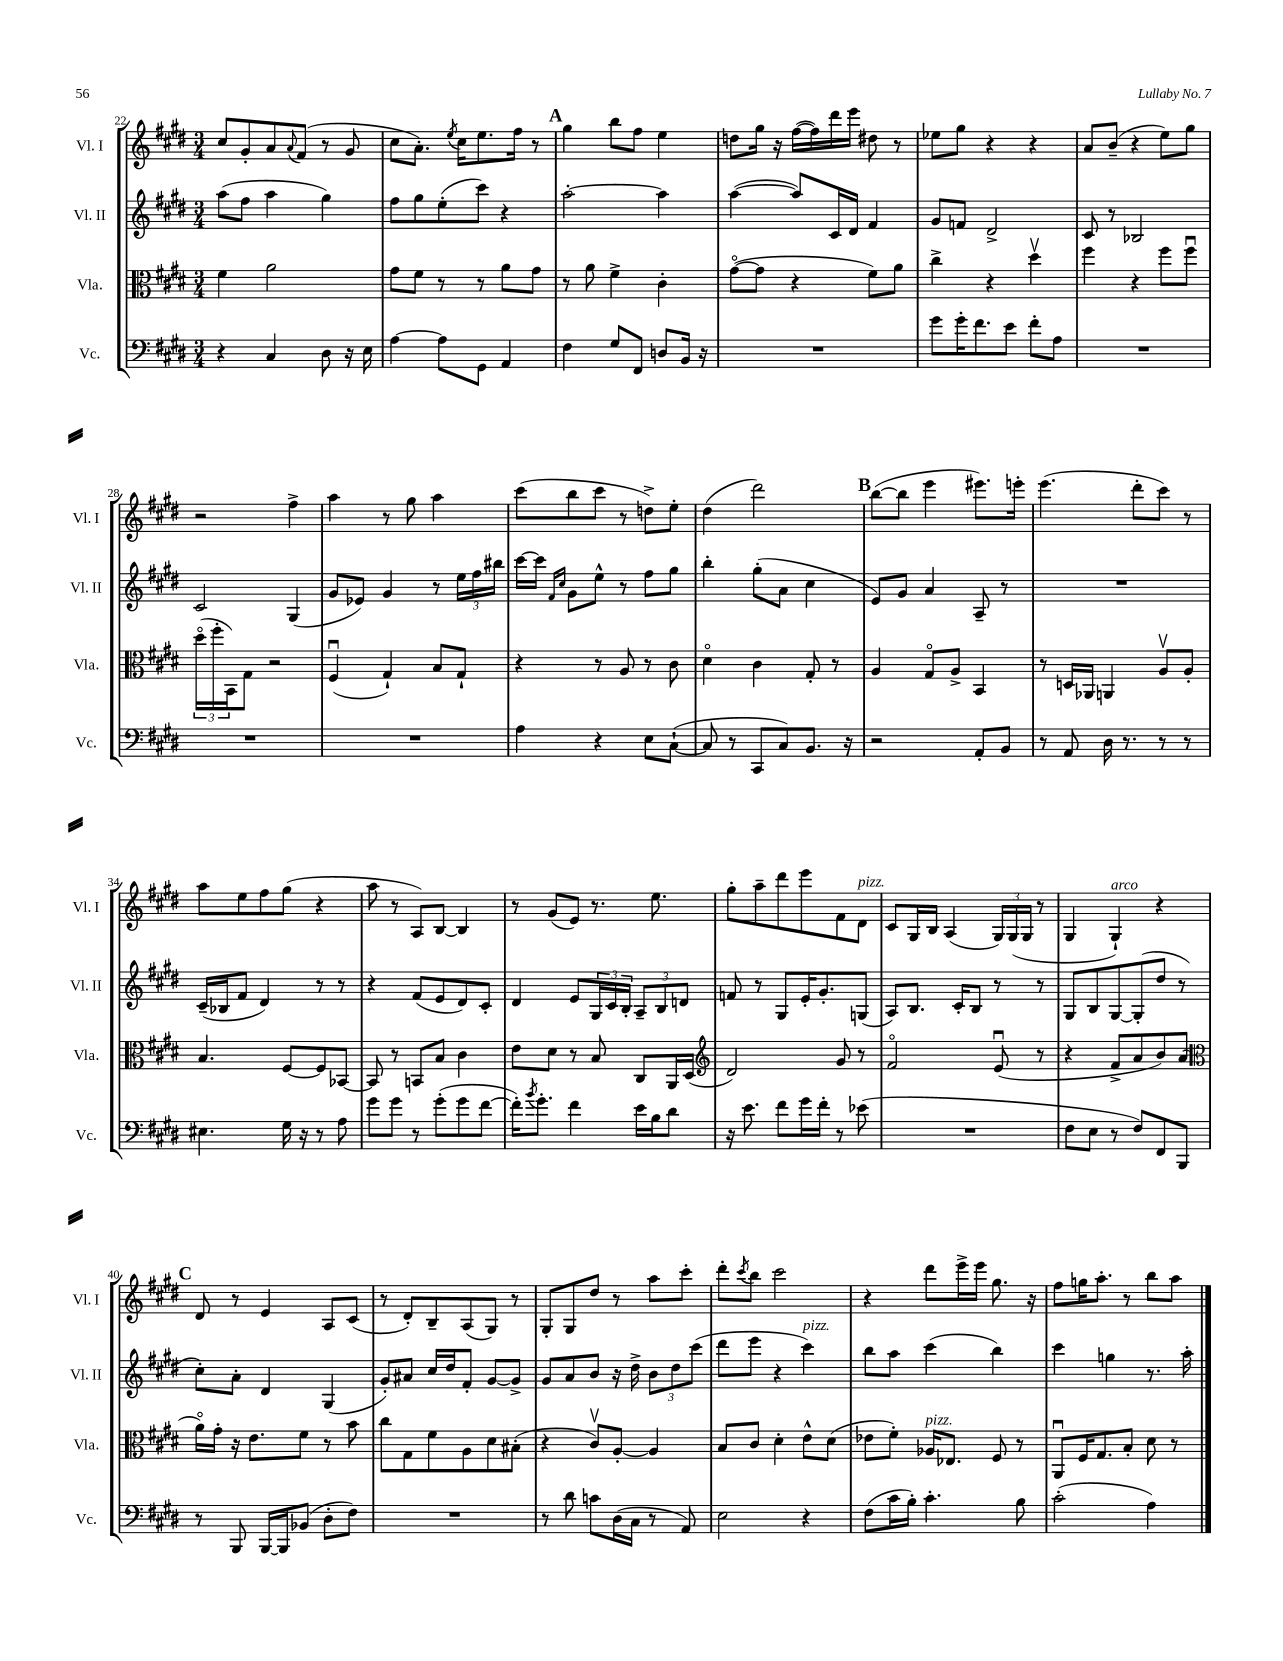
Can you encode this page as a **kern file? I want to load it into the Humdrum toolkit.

**kern	**kern	**kern	**kern
*part4	*part3	*part2	*part1
*staff4	*staff3	*staff2	*staff1
*I"Vc.	*I"Vla.	*I"Vl. II	*I"Vl. I
*I'Vc.	*I'Vla.	*I'Vl. II	*I'Vl. I
*clefF4	*clefC3	*clefG2	*clefG2
*k[f#c#g#d#]	*k[f#c#g#d#]	*k[f#c#g#d#]	*k[f#c#g#d#]
*M3/4	*M3/4	*M3/4	*M3/4
=22	=22	=22	=22
4r	4f#\	(8aa\L	8cc#/L
.	.	8ff#\J	8g#'/
4C#/	2a\	4aa\	8a/
.	.	.	8qqa/
.	.	.	(8f#/J
8D#\	.	4gg#\)	8r
16r	.	.	8g#/
16E\	.	.	.
=23	=23	=23	=23
[4A\	8g#\L	8ff#\L	8cc#\L
.	8f#\J	8gg#\	8.a'\J)
8A\L]	8r	(8ee'\	.
.	.	.	8qee/
.	.	.	16cc#\KL
8GG#\J	8r	8ccc#\J)	8.ee\
4AA/	8a\L	4r	.
.	.	.	16ff#\Jk
.	8g#\J	.	8r
!!LO:REH:place=s1:t=A
=24	=24	=24	=24
4F#\	8r	[2aa'\	4gg#\
.	8a\	.	.
8G#/L	4f#^\	.	8bb\L
8FF#/J	.	.	8ff#\J
8Dn/L	4c#'\	4aa\]	4ee\
16BB/Jk	.	.	.
16r	.	.	.
=25	=25	=25	=25
2.r	([8g#\L	([4aa\	8ddn\L
.	8g#\J]	.	16gg#\Jk
.	.	.	16r
.	4r	8aa/L])	([16ff#\LL
.	.	.	16ff#\])
.	.	16c#/L	16ddd#\
.	.	16d#/JJ	16eee\JJ
.	8f#\L)	4f#/	8dd#X\
.	8a\J	.	8r
=26	=26	=26	=26
8g#\L	4cc#^\	8g#/L	8ee-X\L
16g#'\K	.	8fn/J	8gg#\J
8.f#\	.	.	.
.	4r	2d#^/	4r
8e\J	.	.	.
8f#'\L	4dd#v\	.	4r
8A\J	.	.	.
=27	=27	=27	=27
2.r	4ff#\	8c#/	8a/L
.	.	8r	(8b~/J
.	4r	2B-X/	4r
.	8ff#\L	.	8ee\L)
.	8ff#u\J	.	8gg#\J
!!LO:LB:g=z
=28	=28	=28	=28
2.r	(24dd#\LL	2c#/	2r
.	24ff#'\	.	.
.	24BB\J)	.	.
.	8G#\J	.	.
.	2r	.	.
.	.	(4G#/	4ff#^\
=29	=29	=29	=29
2.r	(4F#u/	8g#/L	4aa\
.	.	8e-X/J)	.
.	4G#`/)	4g#/	8r
.	.	.	8gg#\
.	8B/L	8r	4aa\
.	8G#`/J	24ee\LL	.
.	.	24ff#\	.
.	.	24bb#X\JJ	.
=30	=30	=30	=30
4A\	4r	[16ccc#\LL	(8ccc#\L
.	.	16ccc#\JJ]	.
.	.	16qqf#/LL	.
.	.	16qqcc#/JJ	.
.	.	8g#\L	8bb\
4r	8r	8ee^^\J	8ccc#\J
.	8A/	8r	8r
8E\L	8r	8ff#\L	8ddn^\L)
([8C#`\J	8c#\	8gg#\J	8ee'\J
=31	=31	=31	=31
8C#/]	4d#\	4bb'\	(4dd#\
8r	.	.	.
8CC#/L	4c#\	(8gg#'\L	2ddd#\)
8C#/)	.	8a\J	.
8.BB/J	8G#'/	4cc#\	.
.	8r	.	.
16r	.	.	.
!!LO:REH:place=s1:t=B
=32	=32	=32	=32
2r	4A/	8e/L)	([8bb\L
.	.	8g#/J	8bb\J]
.	8G#/L	4a/	4eee\
.	8A^/J	.	.
8AA'/L	4BB/	8A~/	8.eee#X\L)
8BB/J	.	8r	.
.	.	.	16eeen'\Jk
=33	=33	=33	=33
8r	8r	2.r	(4.eee\
8AA/	16Dn/LL	.	.
.	16AA-X/JJ	.	.
16D#\	4AAn/	.	.
8.r	.	.	.
.	.	.	8ddd#'\L
8r	8Av/L	.	8ccc#\J)
8r	8A'/J	.	8r
!!LO:LB:g=z
=34	=34	=34	=34
4.E#X\	4.B/	(16c#~/LL	8aa\L
.	.	16B-X/J	.
.	.	8f#/J	8ee\
.	.	4d#/)	8ff#\
16G#\	[8F#/L	.	(8gg#\J
16r	.	.	.
8r	8F#/]	8r	4r
8A\	[8BB-X/J	8r	.
=35	=35	=35	=35
8g#\L	8BB-/]	4r	8aa\
8g#\J	8r	.	8r
8r	8BBn/L	(8f#/L	8A/L)
(8g#'\L	8B/J	8e/	[8B/J
8g#\	4c#\	8d#/)	4B/]
[8f#\J	.	8c#'/J	.
=36	=36	=36	=36
16f#'\KL])	8e\L	4d#/	8r
8qb/	.	.	.
8.g#'\J	.	.	.
.	8d#\J	.	(8g#/L
4f#\	8r	8e/L	8e/J)
.	8B/	24G#/L	8.r
.	.	24c#/	.
.	.	24B'/JJ	.
16e\LL	8C#/L	12A~/L	.
16B\J	.	.	8.ee\
.	.	12B/	.
8d#\J	16AA/L	.	.
.	.	12dn/J	.
.	(16D#/JJ	.	.
=37	=37	=37	=37
*	*clefG2	*	*
16r	2d#/)	8fn/	8gg#'\L
8.e\	.	.	.
.	.	8r	8aa~\
8f#\L	.	8G#/L	8ddd#\
16g#\L	.	16e'/K	8eee\
16f#'\JJ	.	8.g#'/	.
8r	8g#/	.	8f#\
!	!	!	!LO:TX:a:i:t=pizz.
(8e-X\	8r	(8Gn/J	8d#\J
=38	=38	=38	=38
2.r	2f#/	8A/L)	8c#/L
.	.	8.B/J	16G#/L
.	.	.	16B/JJ
.	.	.	(4A/
.	.	16c#'/KL	.
.	.	8B/J	.
.	(8eu/	8r	24G#/LL)
.	.	.	(24G#/
.	.	.	24G#/JJ
.	8r	8r	8r
=39	=39	=39	=39
8F#\L	4r	8G#/L	4G#/
8E\J	.	8B/	.
!	!	!	!LO:TX:a:i:t=arco
8r	8f#^/L	[8G#/	4G#`/)
8F#/L)	8a/	(8G#'/]	.
8FF#/	8b/)	8dd#/J	4r
8BBB/J	(8a/J	8r	.
!!LO:LB:g=z
!!LO:REH:place=s1:t=C
=40	=40	=40	=40
*	*clefC3	*	*
8r	16a\LL)	8cc#'\L)	8d#/
.	16g#'\JJ	.	.
8BBB/	16r	8a'\J	8r
.	8.e\L	.	.
[16BBB/LL	.	4d#/	4e/
16BBB/J]	.	.	.
(8BB-X/J	8f#\J	.	.
8D#'\L	8r	(4G#/	8A/L
8F#\J)	8b\	.	(8c#/J
=41	=41	=41	=41
2.r	8cc#\L	8g#'/L)	8r
.	8G#\	8a#X/J	8d#'/L)
.	8f#\	16cc#/LL	8B~/
.	.	16dd#/J	.
.	8A\	8f#'/J	(8A/
.	8d#\	[8g#/L	8G#/J)
.	(8B#X'\J	8g#^/J]	8r
=42	=42	=42	=42
8r	4r	8g#/L	8G#'/L
8d#\	.	8a/	8G#/
8cn\L	8c#v/L)	8b/J	8dd#/J
(16D#\L	[8A'/J	16r	8r
16C#\JJ	.	16dd#^\	.
8r	4A/]	12b\L	8aa\L
.	.	12dd#\	.
8AA/)	.	.	8ccc#'\J
.	.	(12ccc#\J	.
=43	=43	=43	=43
2E\	8B/L	8ddd#\L	8ddd#'\L
.	.	.	8qccc#/
.	8c#/J	8eee\J	8bb\J
.	4d#'\	4r	2ccc#\
!	!	!LO:TX:a:i:t=pizz.	!
4r	8e^^\L	4ccc#\)	.
.	(8d#\J	.	.
=44	=44	=44	=44
(8F#\L	8e-X\L	8bb\L	4r
16c#\L	8f#'\J)	8aa\J	.
16B'\JJ)	.	.	.
!	!LO:TX:a:i:t=pizz.	!	!
4.c#'\	16A-X/KL	(4ccc#\	8ddd#\L
.	8.E-X/J	.	.
.	.	.	16eee^\L
.	.	.	16eee\JJ
.	8F#/	4bb\)	8.gg#\
8B\	8r	.	.
.	.	.	16r
=45	=45	=45	=45
(2c#'\	8AAu/L	4ccc#\	8ff#\L
.	16F#/K	.	16ggn\K
.	8.G#/	.	8.aa'\J
.	.	4ggn\	.
.	8B'/J	.	8r
4A\)	8d#\	8.r	8bb\L
.	8r	.	8aa\J
.	.	16aa'\	.
==	==	==	==
*-	*-	*-	*-
